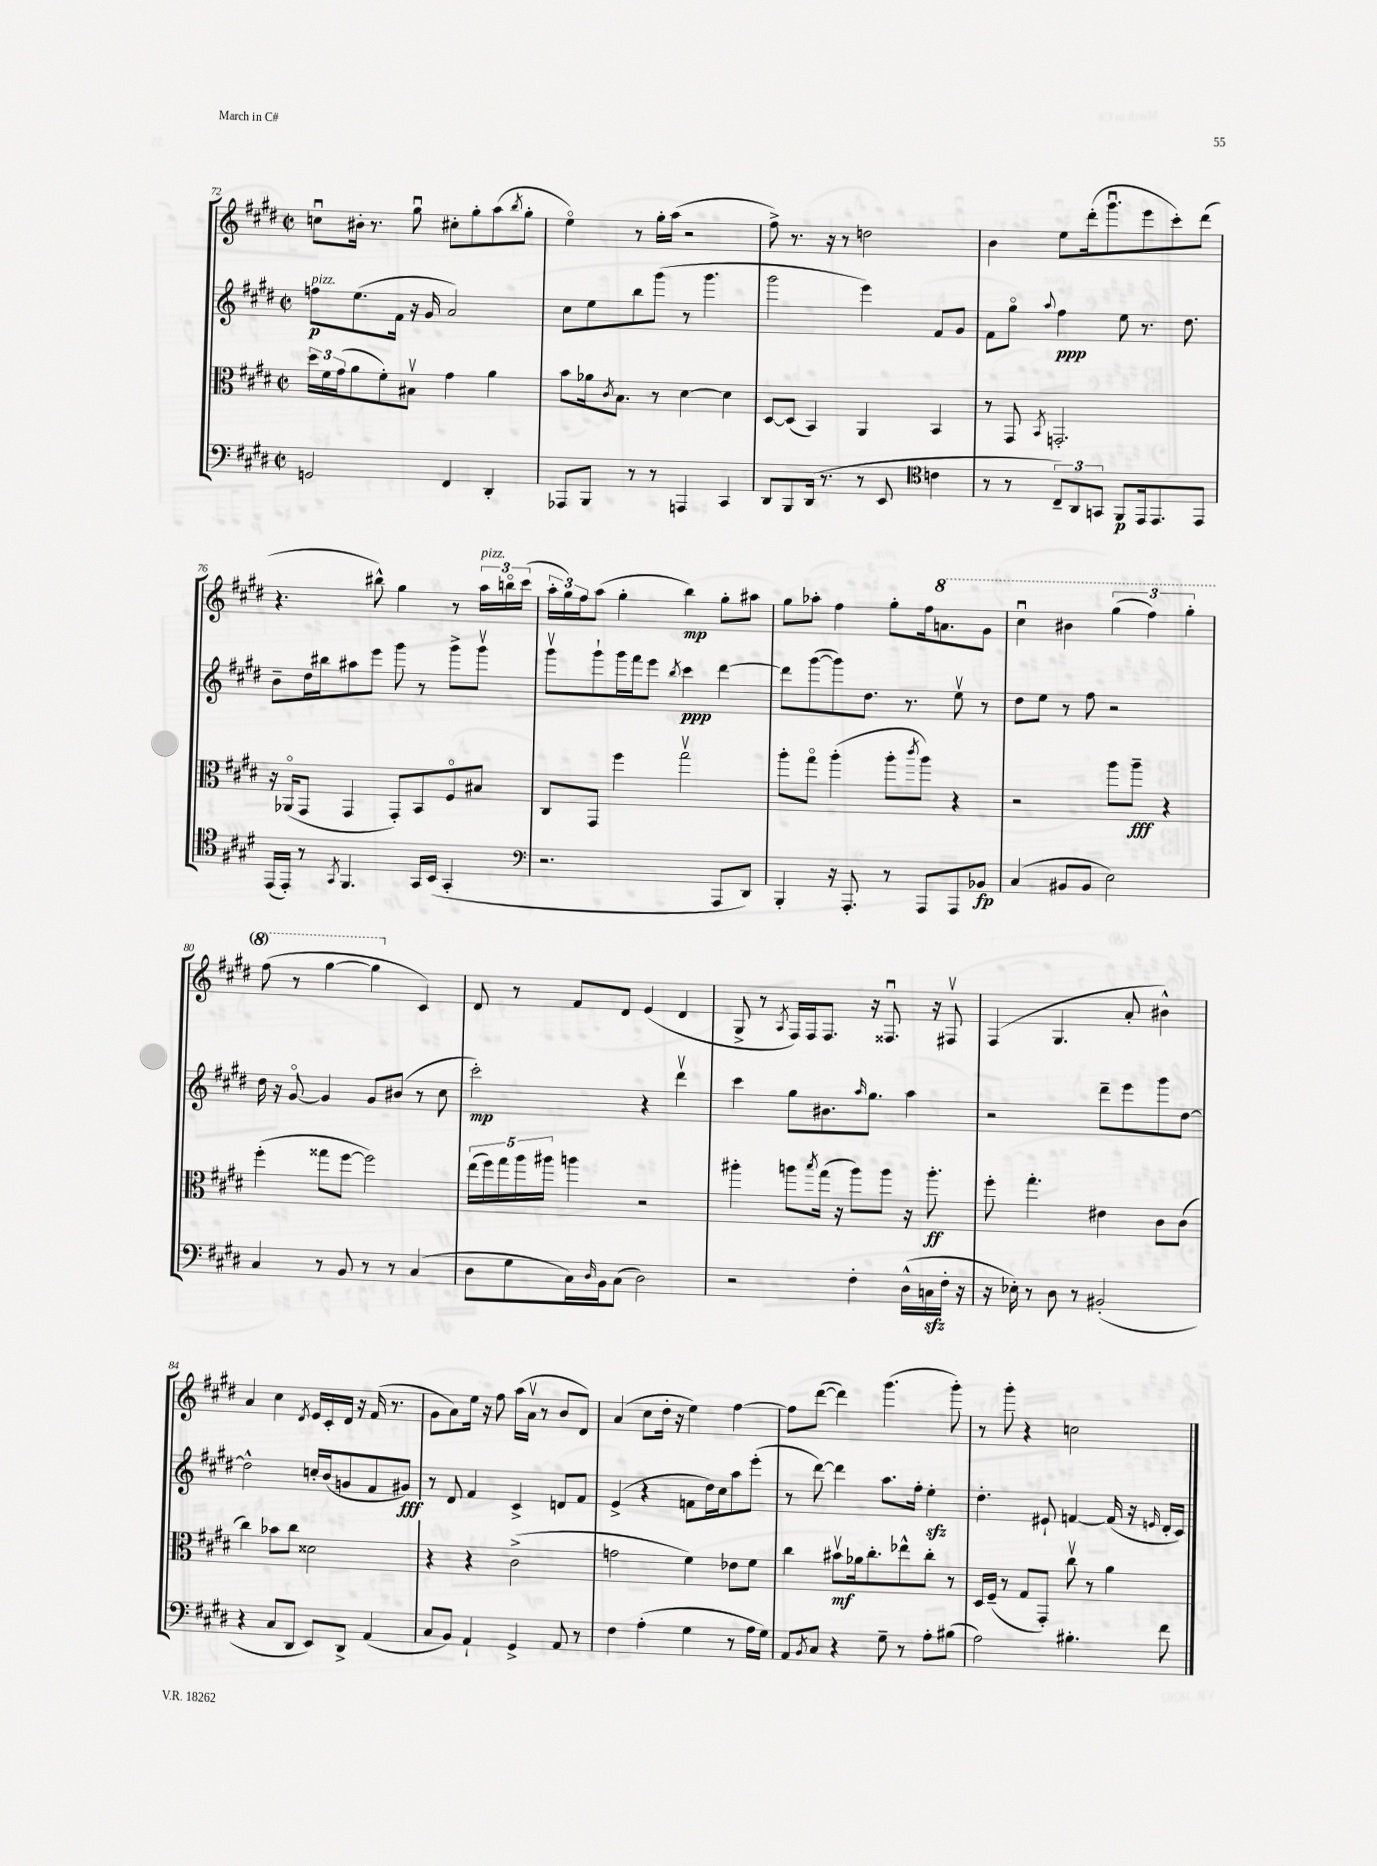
<<
\new StaffGroup <<
\new Staff = "s0" {
    \clef treble \key e \major \defaultTimeSignature \time 2/2
    c''8\downbow bis'16-. r8. gis''8\downbow cis''8-. gis''8-. a''8( \acciaccatura { b''8 } gis''8-. |
    e''4\flageolet) r8 gis''16-. a''16( r2 |
    fis''8->) r8. r16 r8 d''2 |
    b'4 e''8 dis'''16-.( gis'''8.\downbow e'''8 cis'''8-.) dis'''8( |
    r4. bis''8-^) gis''4 r8 \tuplet 3/2 { a''16^\markup { \italic "pizz." } b''16\flageolet cis'''16( } |
    \tuplet 3/2 { a''16-. gis''16) fis''16 } a''8( gis''4-. b''4\mp) gis''8-. ais''8 |
    gis''8 aes''8-. fis''4 gis''8-. fis''16 \ottava #1 a''8. gis''8 |
    cis'''4\downbow bis''4 \tuplet 3/2 { gis'''4( fis'''4) gis'''4-. } |
    fis'''8( r8 gis'''4~ gis'''4 \ottava #0 cis'4) |
    dis'8 r8 fis'8 dis'8 e'4( dis'4 |
    gis8-> r8 \acciaccatura { a8 } fis16) fis16 fis8. r16 fisis8.\downbow r16 fis8\upbow |
    fis4( gis4. a'8-. bis'4-^) |
    a'4 cis''4 \acciaccatura { dis'8 } e'16 cis'16-. dis'16 r16 fis'16( r8. |
    gis'8 a'8) e''16 r16 fis''8 a''16( a'16\upbow r8 b'8 dis'8) |
    a'4( cis''8 dis''16-. r16 e''4) fis''4~ |
    fis''8 dis'''8~( dis'''4) gis'''4.( gis'''8-.) |
    r8 gis'''8-. r4 c''2 \bar "|." |
}
\new Staff = "s1" {
    \clef treble \key e \major \defaultTimeSignature \time 2/2
    f''8\p^\markup { \italic "pizz." } e''8.( fis'16 r16 gis'16 a'2) |
    cis''8 e''8 b''8 gis'''8( r8 gis'''4. |
    gis'''2 e'''4) fis'8 gis'8 |
    fis'8 gis''8\flageolet \appoggiatura { a''8 } fis''4\ppp e''8 r8. dis''8. |
    b'8-- dis''16 bis''16 ais''8 e'''8 gis'''8 r8 gis'''8-> gis'''8\upbow |
    gis'''8\upbow gis'''8-! gis'''16 fis'''16 e'''8 \acciaccatura { b''8 } cis'''4\ppp dis'''4~ |
    dis'''8 gis'''8~( gis'''8) dis''8. r8. e''8\upbow r8 |
    dis''8 e''8 r8 fis''8 r2 |
    dis''16 r16 gis'8~\flageolet gis'4 gis'8 bis'8( r8 cis''8 |
    cis'''2-.\mp) r4 dis'''4\upbow |
    cis'''4 gis''8 bis'8. \grace { a''16 } gis''8. a''4 |
    r2 dis'''8-- e'''8 gis'''8 dis''8~ |
    dis''2-^ c''16-. b'16( g'8 fis'8 gis'8\fff) |
    r8 dis'8 fis'4 cis'4-> d'8 fis'8 |
    e'4->( r4 f'8 dis''16) cis''16 a''8 e'''8-.( |
    r8 dis'''8~) dis'''4 a''8. fis''16-. e''4-.\sfz |
    dis''4.-. eis'8-! f'4~ f'16( r16 \grace { e'16 } dis'16-. cis'16) \bar "|." |
}
\new Staff = "s2" {
    \clef alto \key e \major \defaultTimeSignature \time 2/2
    \tuplet 3/2 { dis''16 fis'16 gis'16( } a'8 fis'8-.) bis8\upbow gis'4 a'4 |
    b'8 aes'16 \acciaccatura { cis'8 } b8. r8 dis'4~ dis'4 |
    dis8~ dis8( b,4) a,4 b,4 |
    r8 gis,8 \acciaccatura { b,8 } g,2.-. |
    r16 aes,16\flageolet( gis,8 gis,4 gis,8-.) b,8 fis8\flageolet bis8 |
    cis8 gis,8 fis''4 gis''2\upbow |
    a''8-. gis''8\flageolet a''4-.( a''8-. \acciaccatura { cis'''8 } a''8) r4 |
    r2 a''8 a''8--\fff r4 |
    fis''4-.( gisis''8 fis''8~ fis''2) |
    \tuplet 5/4 { e''16( fis''16) gis''16 a''16 ais''16 } a''4 r2 |
    ais''4-. a''8 \acciaccatura { b''8 } gis''16( r16 a''8) a''8 r16 a''8.-.\ff |
    fis''8-. gis''4.-. eis'4 cis'8 cis'8( |
    cis''4) bes'8 cis''8 disis'2 |
    r4 r4 cis'2->( |
    g'2 fis'4) ees'8 fis'8 |
    cis''4 bis'8\upbow\mf aes'16 cis''8.-. ees''8-^ cis''8-. r8 |
    dis16 fis16--( r8 gis8 gis,8-.) cis''8\upbow r8 a'4 \bar "|." |
}
\new Staff = "s3" {
    \clef bass \key e \major \defaultTimeSignature \time 2/2
    g,2 fis,4 dis,4-. |
    aes,,8 b,,8 r8 r8 a,,4 cis,4 |
    dis,8 b,,8 dis,16( r8. r8 e,8 \clef tenor c'4 |
    r8 r8 \tuplet 3/2 { cis8--) a,8 g,8 } fis,8\p e,16 e,8. e,8 |
    e,16( e,16-.) r8 \acciaccatura { gis,8 } fis,4. gis,16 b,16( gis,4-. |
    \clef bass r2. a,,8 dis,8) |
    b,,4-. r16 a,,8.-. r8 a,,8 a,,8 bes,8\fp |
    cis4( bis,8 bis,8 e2) |
    cis4 r8 b,8 r8 r8 cis4( |
    dis8 gis8 cis16) \grace { dis16 } b,16 cis8( dis2) |
    r2 fis4-. dis16-^( c16\sfz fis16-. r16 |
    r16 ees16-.) r8 dis8 r8 bis,2-.( |
    r4 cis8 dis,8 e,8) dis,8-> a,4( |
    cis8 b,8) a,4-! gis,4-> a,8 r8 |
    fis4 a4-.( gis4 r8 a16 gis16) |
    a,8 \acciaccatura { b,8 } cis8 r4 gis8-- r8 a8-. bis8( |
    a2) bis4.-. fis'8 \bar "|." |
}
>>
>>
\layout { \context { \Score currentBarNumber = #72 } }
